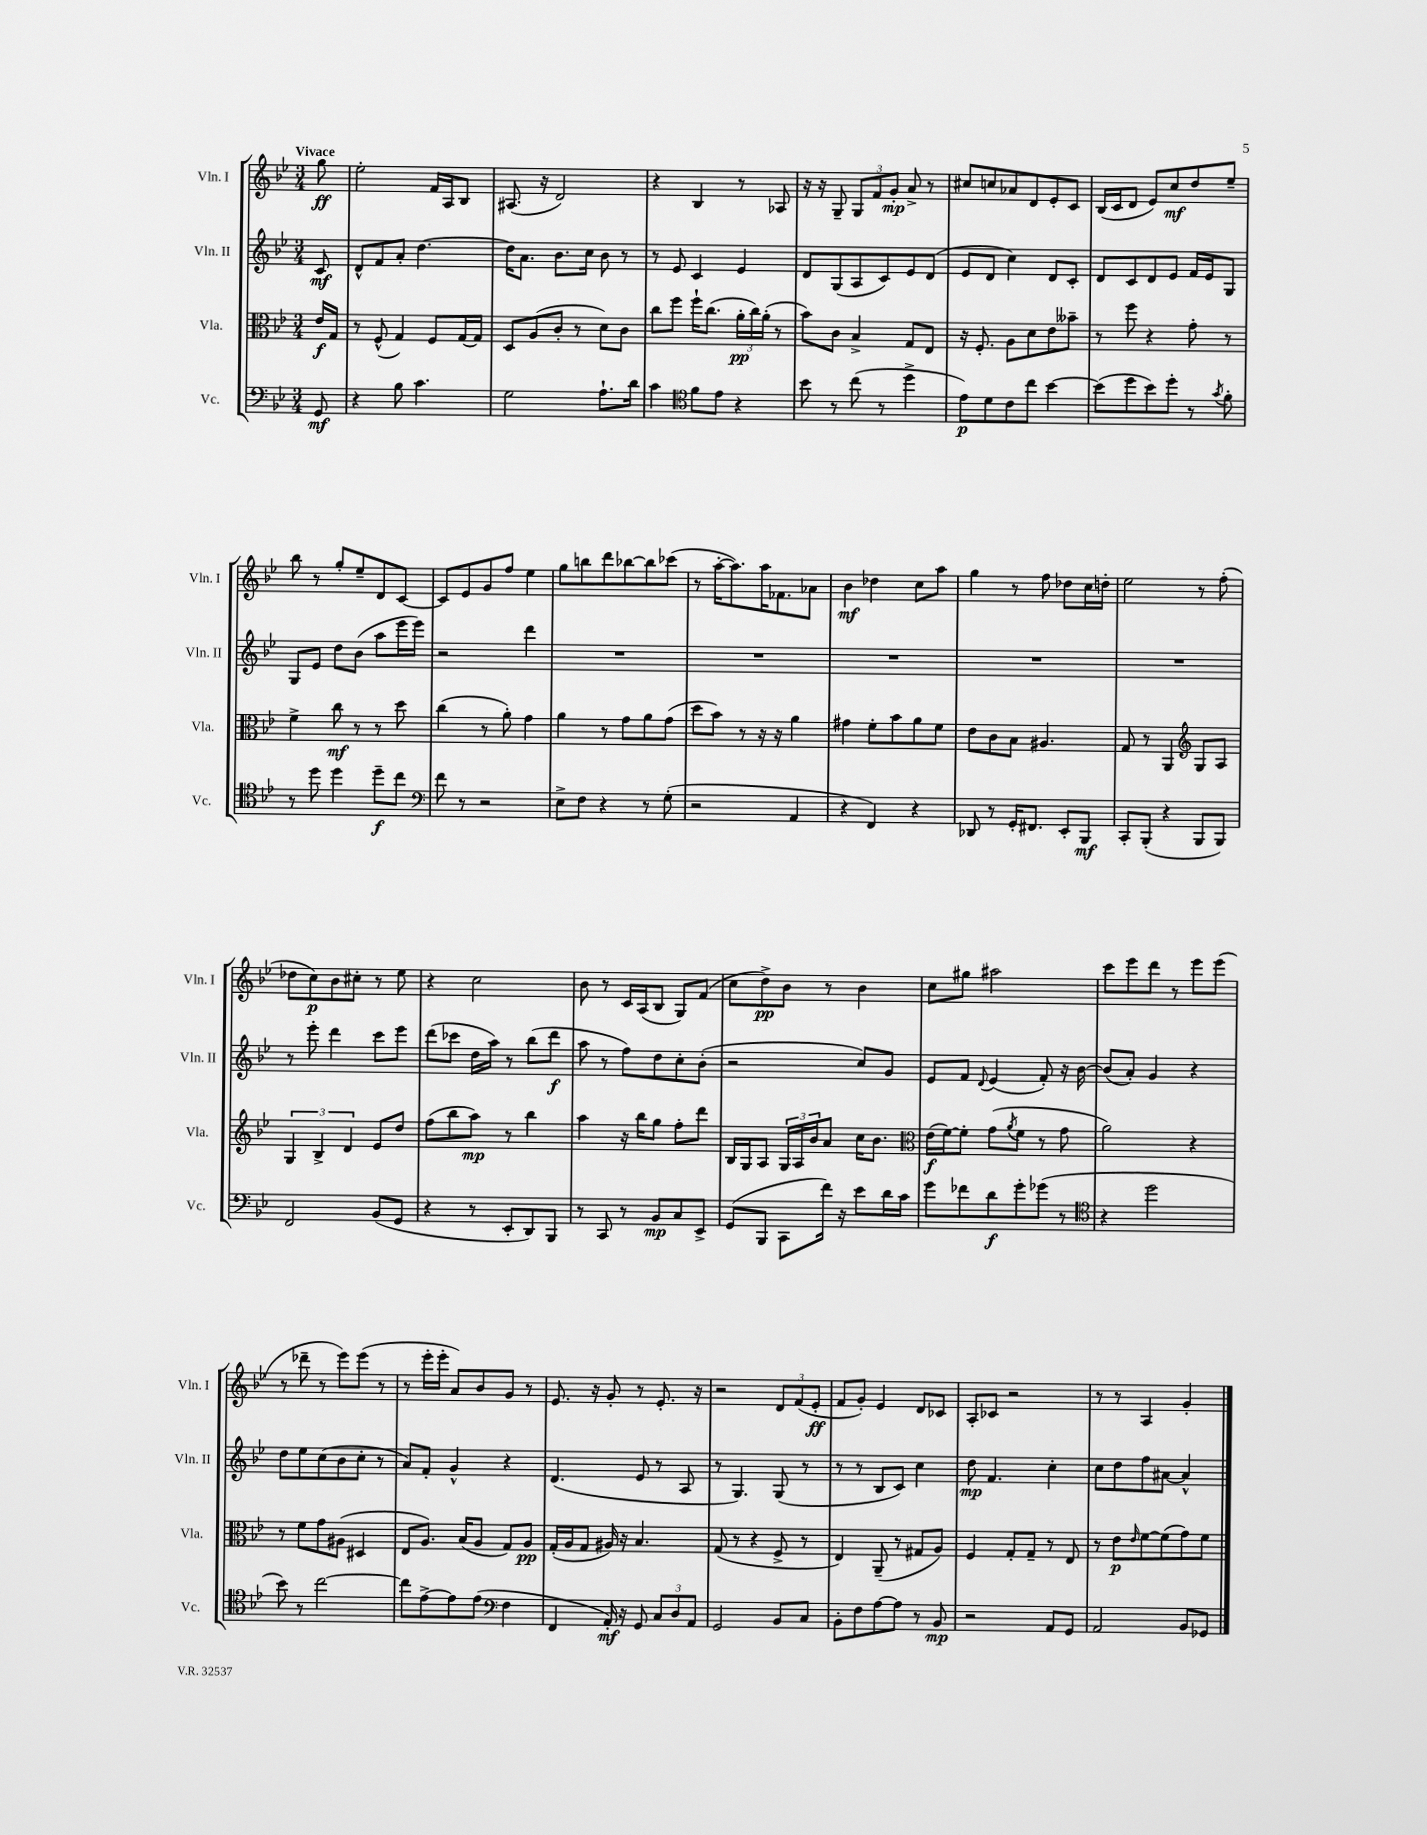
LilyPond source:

<<
\new StaffGroup <<
\new Staff = "s0" \with { instrumentName = "Vln. I" shortInstrumentName = "Vln. I" } {
    \clef treble \key bes \major \numericTimeSignature \time 3/4 \partial 8 \tempo "Vivace"
    g''8\ff |
    ees''2-. f'16 a16 bes8 |
    ais8.( r16 d'2) |
    r4 bes4 r8 aes8 |
    r16 r16 g8-- \tuplet 3/2 { g8 f'8 g'8-.\mp } a'8-> r8 |
    cis''8 c''8 aes'8 d'8 ees'8-. c'8 |
    bes16( c'16 d'8 ees'8) c''8\mf d''8 ees''8-- |
    bes''8 r8 g''8-. ees''8-- d'8 c'8~ |
    c'8 ees'8 g'8 f''8 ees''4 |
    g''8 b''8 d'''8 bes''8~ bes''8 ces'''8( |
    r8 a''16~-. a''8.) a''16 fes'8. aes'8 |
    bes'4\mf des''4 c''8 a''8 |
    g''4 r8 f''8 des''8 c''16 d''16-. |
    ees''2 r8 f''8-.( |
    des''8 c''8\p) bes'8 cis''8-. r8 ees''8 |
    r4 c''2 |
    bes'8 r8 c'16 a16( bes8 g8) f'8( |
    c''8 d''8->\pp) bes'8 r8 bes'4 |
    c''8 gis''8 ais''2 |
    c'''8 ees'''8 d'''8 r8 ees'''8 ees'''8( |
    r8 des'''8-- r8 ees'''8) ees'''8( r8 |
    r8 ees'''16-. ees'''16-. a'8) bes'8 g'8 r8 |
    ees'8. r16 g'8-. r8 ees'8.-. r16 |
    r2 \tuplet 3/2 { d'8 f'8( ees'8-.\ff } |
    f'8 g'8-.) ees'4 d'8 ces'8 |
    a8-. ces'8 r2 |
    r8 r8 a4 g'4-. \bar "|." |
}
\new Staff = "s1" \with { instrumentName = "Vln. II" shortInstrumentName = "Vln. II" } {
    \clef treble \key bes \major \numericTimeSignature \time 3/4 \partial 8
    c'8\mf |
    d'8-^ f'8 a'8-. d''4.~ |
    d''16 a'8. bes'8. c''16 bes'8 r8 |
    r8 ees'8 c'4 ees'4 |
    d'8 g8( a8 c'8) ees'8 d'8( |
    ees'8 d'8 c''4) d'8 c'8-. |
    d'8 c'8 d'8 ees'8 f'16 ees'16 g8 |
    g8 ees'8 d''8 bes'8( a''8 ees'''16 ees'''16) |
    r2 d'''4 |
    R2. |
    R2. |
    R2. |
    R2. |
    R2. |
    r8 ees'''8-. d'''4 c'''8 ees'''8 |
    d'''8( ces'''8 d''16 a''16) r8 bes''8( d'''8\f |
    a''8 r8 f''8) d''8 c''8-. bes'8-.( |
    r2 c''8) g'8 |
    ees'8 f'8 \appoggiatura { d'8 } ees'4( f'8-.) r16 bes'16~ |
    bes'8( a'8-.) g'4 r4 |
    d''8 ees''8 c''8( bes'8 c''8-. r8 |
    a'8) f'8-. g'4-^ r4 |
    d'4.( ees'8 r8 a8 |
    r8 g4.) g8( r8 |
    r8 r8 bes8 c'8) c''4 |
    d''8\mp f'4. c''4-. |
    c''8 d''8 f''8 ais'8~ ais'4-^ \bar "|." |
}
\new Staff = "s2" \with { instrumentName = "Vla." shortInstrumentName = "Vla." } {
    \clef alto \key bes \major \numericTimeSignature \time 3/4 \partial 8
    ees'16\f g16 |
    r8 f8-^( g4) f8 g16~ g16 |
    d8 a8( c'8-. r8 d'8) c'8 |
    c''8 f''8 f''16-! c''8.( \tuplet 3/2 { a'16-.\pp c''16) a'16-.( } r8 |
    bes'8) c'8 bes4-> g8 ees8 |
    r16 f8.-. a8 d'8 ees'8 beses'8-- |
    r8 f''8 r4 g'8-. r8 |
    f'4-> c''8\mf r8 r8 d''8 |
    c''4( r8 a'8-.) g'4 |
    a'4 r8 g'8 a'8 g'8( |
    d''8 bes'8) r8 r16 r16 a'4 |
    gis'4 f'8-. bes'8 a'8 f'8 |
    ees'8 c'8 bes8 ais4. |
    g8 r8 a,4 \clef treble g8 a8 |
    \tuplet 3/2 { g4 bes4-> d'4 } ees'8 d''8 |
    f''8( bes''8 a''8\mp) r8 bes''4 |
    a''4 r16 bes''16 g''8 f''8-. d'''8 |
    bes16 g16 a8 \tuplet 3/2 { g16 a16 bes'16 } a'8 c''16 bes'8. |
    \clef alto ees'16\f( f'16~) f'8-. g'8( \acciaccatura { a'8 } f'8 r8 g'8 |
    a'2) r4 |
    r8 f'8 g'8 ais8( dis4 |
    ees8 a8.) bes16( a8 g8) a8\pp |
    g16-.( a16 g8 ais16) r16 bes4. |
    g8( r8 r4 f8-> r8 |
    ees4) a,8--( r8 gis8 a8) |
    f4 g8-. g8-- r8 ees8 |
    r8 ees'8\p \grace { ees'16 } f'8~ f'8( g'8) f'8 \bar "|." |
}
\new Staff = "s3" \with { instrumentName = "Vc." shortInstrumentName = "Vc." } {
    \clef bass \key bes \major \numericTimeSignature \time 3/4 \partial 8
    g,8\mf |
    r4 bes8 c'4. |
    g2 a8.-! d'16 |
    c'4 \clef tenor f'8 ees'8 r4 |
    bes'8 r8 c''8( r8 d''4-> |
    ees'8\p) d'8 c'8 c''8 bes'4~ |
    bes'8( d''8 bes'8) d''8-. r8 \acciaccatura { g'8 } f'8-. |
    r8 d''8 d''4 d''8--\f c''8 |
    \clef bass f'8 r8 r2 |
    ees8-> f8 r4 r8 g8-.( |
    r2 a,4 |
    r4 f,4) r4 |
    des,8 r8 g,16-. fis,8. ees,8-. bes,,8\mf |
    c,8-. bes,,8-.( r4 bes,,8 bes,,8) |
    f,2 bes,8( g,8 |
    r4 r8 ees,8-. d,8) bes,,8 |
    r8 c,8 r8 bes,8\mp c8 ees,8-> |
    g,8( bes,,8 c,8 f'16) r16 ees'8 d'16 c'16 |
    g'8 fes'8 d'8\f g'8-. ges'8( r8 |
    \clef tenor r4 d''2 |
    bes'8) r8 c''2~ |
    c''8 ees'8~-> ees'8 ees'8( \clef bass f4 |
    f,4 a,16-.\mf) r16 g,8 \tuplet 3/2 { c8 d8 a,8 } |
    g,2 bes,8 c8 |
    bes,8-. f8 a8~ a8 r8 bes,8\mp |
    r2 a,8 g,8 |
    a,2 bes,8 ges,8 \bar "|." |
}
>>
>>
\layout { \context { \Score \remove "Bar_number_engraver" } }
